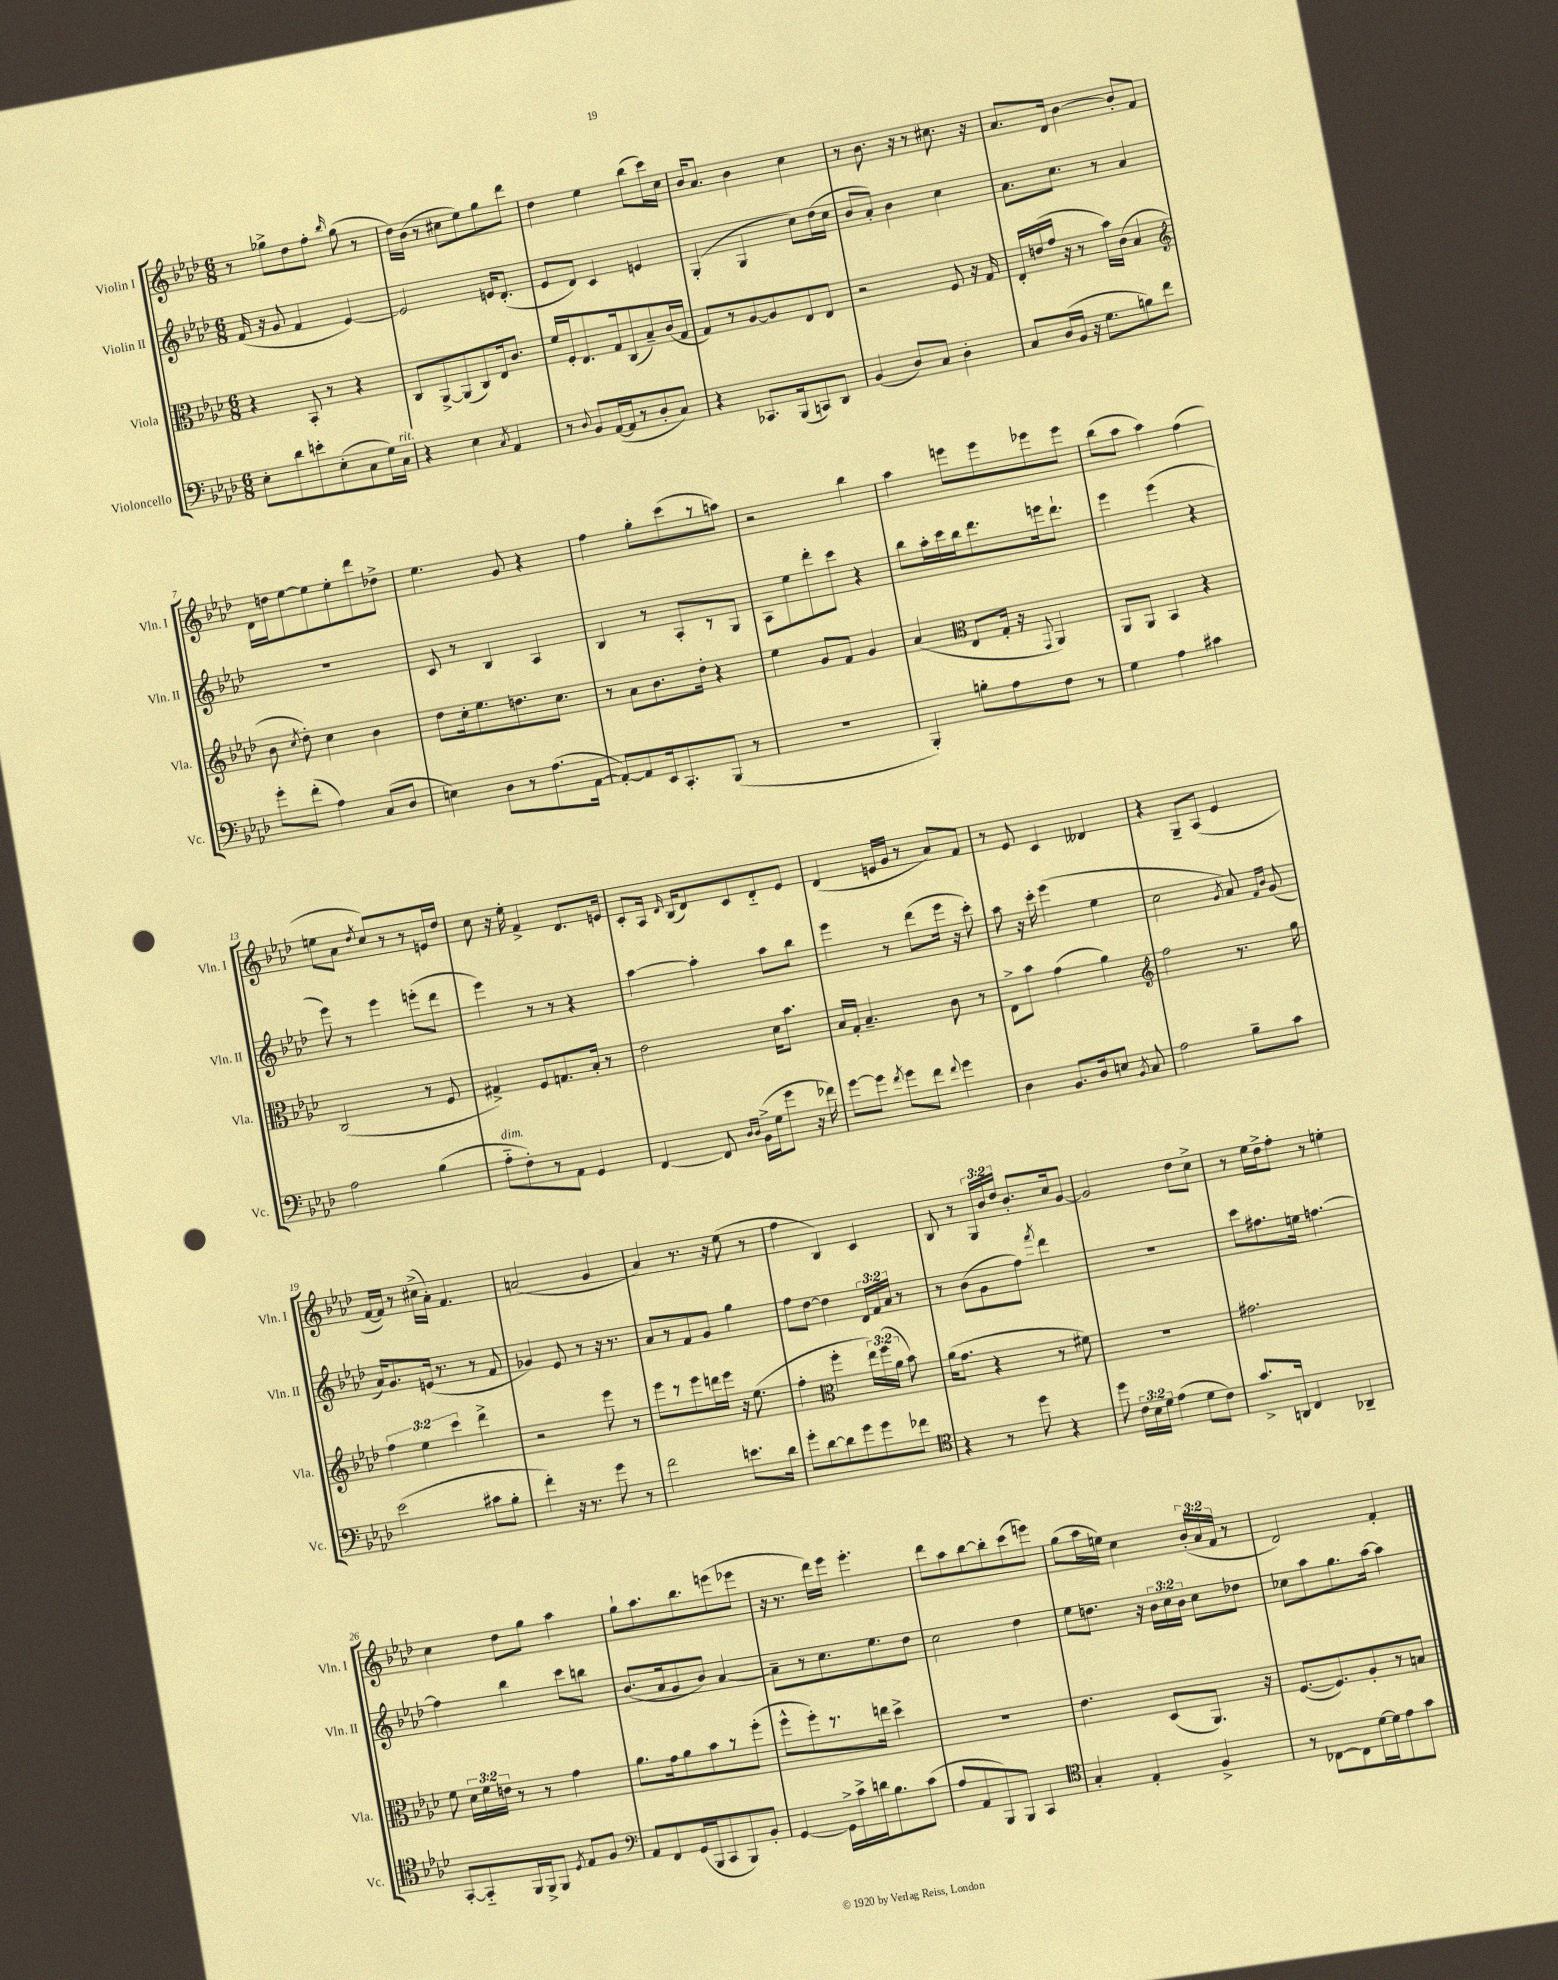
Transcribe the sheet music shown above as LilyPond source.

<<
\new StaffGroup <<
\new Staff = "s0" \with { instrumentName = "Violin I" shortInstrumentName = "Vln. I" } {
    \clef treble \key aes \major \numericTimeSignature \time 6/8 \override Staff.TupletNumber.text = #tuplet-number::calc-fraction-text
    \autoBeamOff r8 ges''8[-> des''8 f''8]-. \grace { bes''16 } ges''8( r8 |
    des''16[) bes'16]( r8 cis''8[ ees''8) g''8 des'''8] |
    des''4 ees''4 bes''8[( c'''16) c''16] |
    bes'16[ aes'8.] bes'4 c''4 |
    r8 bes'8. r16 r8 cis''8. r16 |
    aes'8.[ des'16] bes'4~ bes'8[-. f'8] |
    des'16[ d''16 ees''8~ ees''8 ees''8-. des'''8 des''8]-> |
    ees''4. g'8 r4 |
    f''4 g''8[-. c'''8( r8 a''8]) |
    r2 bes''4 |
    aes''4 e'''8[ e'''8 ees'''8 ees'''8] |
    bes''8[( aes''8] aes''4) f''4( |
    e''8[ aes'8] \acciaccatura { des''8 } c''8[) r8 r8 e'16 des''16] |
    c''8 r16 ees''16-. f'4-> des'8.[ e'16] |
    c'8[-. aes16] \grace { des'16 } bes16[( des'8) c'8 des'8-_ ees'8] |
    des'4( e'16[ g'16] r8 aes'8[) f'8] |
    r8 ees'8 c'4 deses'4 |
    r4 g8[-- aes8]( ees'4 |
    f'16[~ f'16]) r8 cis''16[->( aes'16]-.) f'4. |
    a'2( g'4 |
    aes'4) r8. r16 ees''8( r8 |
    f''4 bes4) c'4 |
    bes8 r8 \tuplet 3/2 { g16[ bes'16 des''16] } bes'8.[-. c''16 g'8]~ |
    g'2 des''8[ c''8]-> |
    r8 ees''16[ des''16-> f''8]-. r8 e''4-. |
    c''4 des''8[ g''8] aes''4 |
    g''8[-! aes''8. bes''8. e'''8( ees'''8] |
    r16 r8. des'''16[) ees'''16] ees'''4.-. |
    des'''8[ aes''8 bes''8~ bes''8-. c'''8( e'''8]) |
    g''8[( aes''16 e''16]) c''4 \tuplet 3/2 { bes'16[-.( aes'16 f'16] } r8 |
    des'2) f'4-. \bar "|." |
}
\new Staff = "s1" \with { instrumentName = "Violin II" shortInstrumentName = "Vln. II" } {
    \clef treble \key aes \major \numericTimeSignature \time 6/8 \override Staff.TupletNumber.text = #tuplet-number::calc-fraction-text
    \autoBeamOff f'16( r16 g'8 f'4 ees'4~) |
    ees'2 e'16[ des'8.]-.( |
    ees'8[ des'8]) c'4 e'4 |
    g4-.( g4 c''8[) des''16( c''16] |
    bes'8[ aes'8]-.) bes'4 c''4 |
    aes'8.[ c''8.] r8 aes'4 |
    R2. |
    c'8 r8 bes4 aes4 |
    bes4 r8 aes8[-. r8 g8] |
    aes8[ ees''8 des'''8-. c'''8] r4 |
    bes''8[ aes''16-. c'''16 bes''16 des'''8. e'''16 des'''8.]-! |
    ees'''4 ees'''4( r4 |
    ees'''8) r8 ees'''4 e'''8[-.( des'''8] |
    ees'''4) r8 r8 r4 |
    aes''4~ aes''4-. aes''8[ bes''8] |
    ees'''4 r8 des'''8[( ees'''16] r16 c'''8-.) |
    aes''8 r16 c'''16-. ees'''4( ees''4 |
    c''2 \acciaccatura { g'8 } aes'8) \grace { f'16[ bes'16] } g'8( |
    aes'16[) g'8. e'16]( r8. r8 f'8 |
    ges'4) ees'8 r8 r16 r8. |
    aes'8[ r8 f'8 g'8] g''4 |
    f''8[ des''8]~ des''4 \tuplet 3/2 { des'16[ f'16 aes'16] } r8 |
    r8 bes'8[( g'8 f''8]) \acciaccatura { f'''8 } des'''4 |
    R2. |
    c'''8[ fis''8. e''16] f''4.~ |
    f''4 bes''4 c'''8[ b''8] |
    bes'8.[( aes'16 g'8 bes'8]) aes'4~ |
    aes'8[-- r8 c''8. ees''8. des''8] |
    c''2 des''4 |
    ees''8[ d''8.] r16 \tuplet 3/2 { bes'16[ c''16 bes'16] } c''8[ des''8] |
    ces''8[ aes''8 g''8. aes''16]~ aes''4 \bar "|." |
}
\new Staff = "s2" \with { instrumentName = "Viola" shortInstrumentName = "Vla." } {
    \clef alto \key aes \major \numericTimeSignature \time 6/8 \override Staff.TupletNumber.text = #tuplet-number::calc-fraction-text
    \autoBeamOff r4 bes,8-. r8 r4 |
    c8[ aes,8~-> aes,8( c8) ees16 c'8.] |
    f'16[ f16-. ees8. g16 c8( bes8--) c'16( g16] |
    g8[) r8 aes8~ aes8 ees8 ees8] |
    r2 f8 r16 g16 |
    ees16[-. e'16( g'16] r16 r8 bes'16[) c'16]( bes4 |
    \clef treble bes'8 \acciaccatura { c''8 } des''8-.) c''4 bes'4 |
    des''8[ c''16-. ees''8. d''8. c''8.] |
    r8 aes'8[ bes'8. des''16]-. r4 |
    ees''4 g'8[ f'8] g'4 |
    aes'4( \clef alto ees8[ g16]-. r16 \appoggiatura { g,8 } aes,4) |
    aes,8[ aes,8] bes,4 r4 |
    c2( r8 f8 |
    gis4->) f8[ g8. bes16]-. r8 |
    ees'2 des'16[ bes'8.] |
    bes16[ g16]-. bes4.-- c'8 r8 |
    ees8[-> bes'8] g'4( aes'4) |
    \clef treble f''2 r8. g''16 |
    \tuplet 3/2 { f''4 ees''4 c'''4 } des'''4-> |
    r2 ees'''8 r8 |
    ees'''8[ r8 ees'''8 d'''16 ees'''16] r16 ees''8.( |
    f''4-. \clef alto f''4-. \tuplet 3/2 { ees''16[) f''16( aes'16] } bes'8) |
    aes'16[( g'8.] r4 r8 fis'8) |
    R2. |
    gis'2. |
    f'8 \tuplet 3/2 { des'16[ f'16 e'16] } r8 r8 g'4 |
    aes'8.[ g'16 aes'8 bes'8 r8 f''8]-.( |
    f''8[-^ f''8-.) r8. e''16] des''4-> |
    R2. |
    ees'4. des8[( aes,8.]) r16 |
    f8.[~( f8.) aes8-. r8 b8] \bar "|." |
}
\new Staff = "s3" \with { instrumentName = "Violoncello" shortInstrumentName = "Vc." } {
    \clef bass \key aes \major \numericTimeSignature \time 6/8 \override Staff.TupletNumber.text = #tuplet-number::calc-fraction-text
    \autoBeamOff ees8[-. des'8 e'8-. ees8-.( c8 g16) c16]^\markup { \italic "rit." } |
    r4 ees4 \acciaccatura { c8 } aes,4 |
    r8 \appoggiatura { des8 } bes,8[ aes,16~( aes,16 r8 des8-. c8]) |
    r4 ces,8.[ bes,,16( c,8) des,8] |
    bes,4( des8[) c8] des4-. |
    c8[ des16( bes,16] r16 g8.[ b8) f'8] |
    g'8[-. f'8]-.( aes4) c8[( des8] |
    e4) des8[ r8 aes8.( aes,16]~ |
    aes,8[~-.) aes,8 ees,16 c,8.-. bes,,8]( r8 |
    R2. |
    bes,,4-.) b8[-. aes8 f8] r8 |
    g4 aes4 cis'4 |
    aes2 bes4( |
    aes8[-_^\markup { \italic "dim." } f8-.) r8 aes,8] g,4 |
    f,4~ f,8 \grace { des16[ des16] } bes,16[->( g16 g'8] r16 fes'16) |
    g'8[~ g'8] \acciaccatura { f'8 } g'8[ f'8] \appoggiatura { f'8 } g'4 |
    des4 bes,8.[ des16 e8] \acciaccatura { bes,8 } c8 |
    aes2 bes8[-- c'8] |
    ees'2( cis'8[ bes8]-. |
    f'4-.) r16 r8. g'8 r8 |
    f'2 e'8.[ des'16] |
    g'8[-. des'8~ des'8 g'8 g'8 fes'8] |
    \clef tenor r4 r8 des''8 r4 |
    des''8 \tuplet 3/2 { c'16[ bes16 des'16] } ees'4( des'8[ c'8]) |
    g'8.[-> a,16] c4 aes,4-- |
    g,8[~-. g,8-_ f,16 f,16-> f,8] \acciaccatura { des8 } ees8[ f8] |
    \clef bass aes,8[ f,8 g,16( bes,,16 c,8 bes,,8) bes,8]-. |
    g,4~ g,16[-> c'16-> d'16 bes8. c'8]( |
    aes8[ aes,8 bes,,8) bes,,8] c,4 |
    \clef tenor g4-. ees4-. f4-> |
    r8 ces8[~ ces8 des'16~ des'16 ees'8 g'8] \bar "|." |
}
>>
>>
